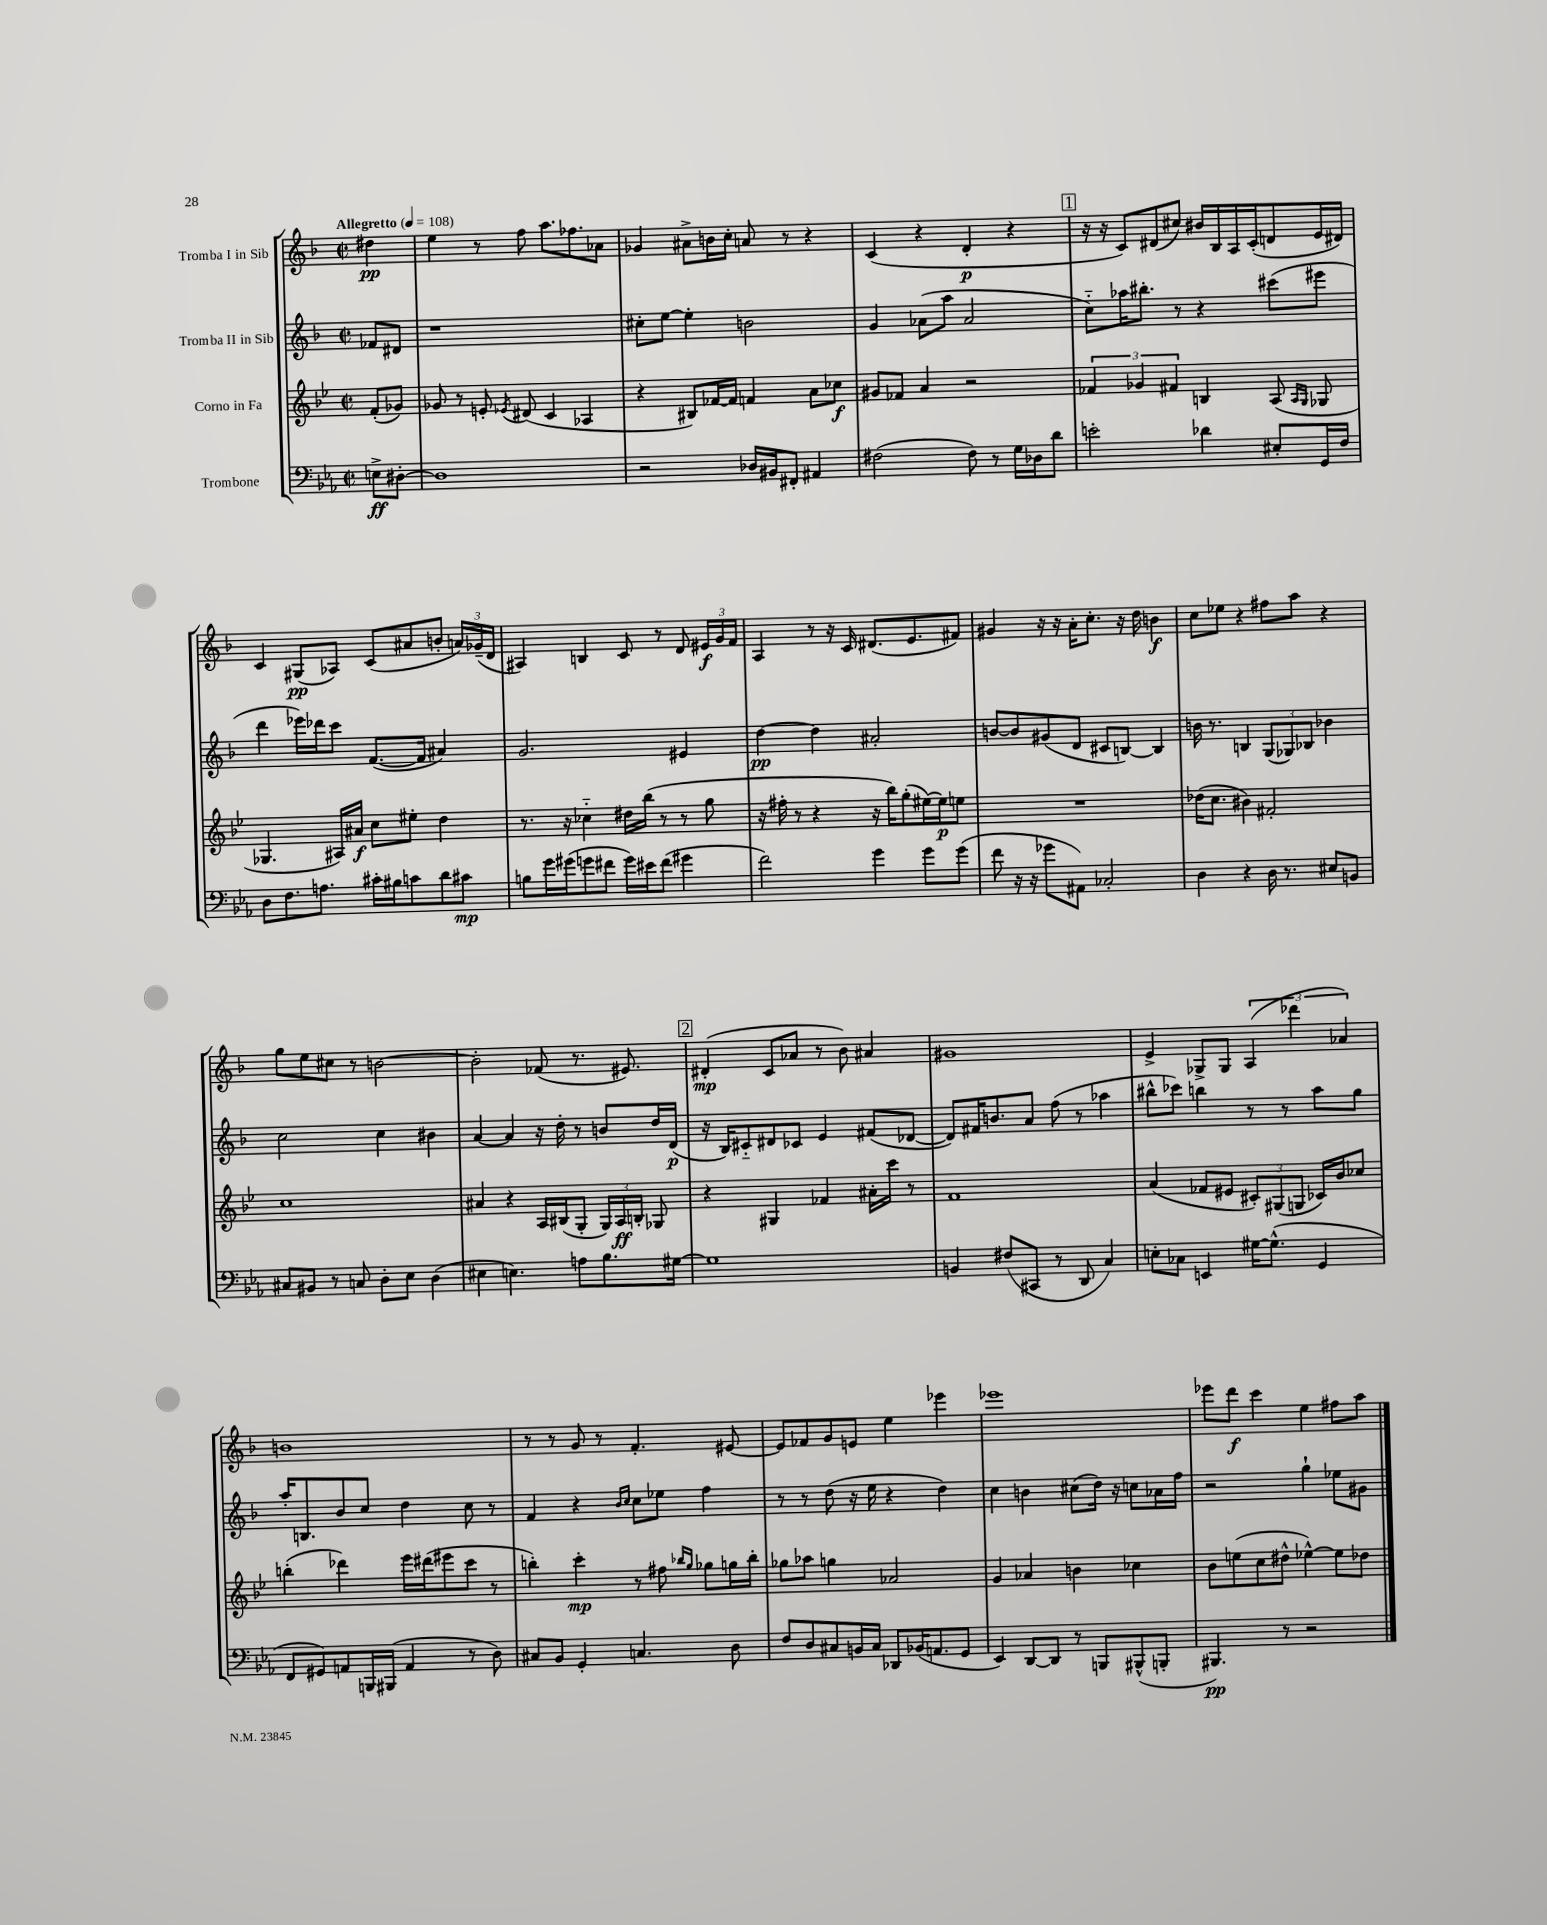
<<
\new StaffGroup <<
\new Staff = "s0" \with { instrumentName = "Tromba I in Sib" } {
    \clef treble \key f \major \defaultTimeSignature \time 2/2 \partial 4 \tempo "Allegretto" 4 = 108
    \autoBeamOff dis''4\pp |
    e''4 r8 f''8 a''8.[ fes''8. aes'8] |
    ges'4 ais'8[-> b'16 c''16]-. a'8 r8 r4 |
    c'4( r4 d'4-.\p r4 |
    \mark \markup { \box "1" } r16 r16 c'8[) dis'8( cis''8]) bis'16[ bes16 a16 c'16-.( d'8 e'16 dis'16]) |
    c'4 gis8[\pp( aes8]) c'8[( ais'8 b'8]-. \tuplet 3/2 { a'16[) ges'16--( d'16] } |
    ais4) b4 c'8 r8 d'8 \tuplet 3/2 { eis'16[\f g'16 f'16] } |
    a4 r8 r16 c'16 dis'8.[( e'8. fis'8]) |
    gis'4 r16 r16 a'16[-. c''8.]-. r16 d''16 b'4\f |
    c''8[ ees''8] r4 fis''8[ a''8] r4 |
    g''8[ e''8 cis''8] r8 b'2~ |
    b'2-. fes'8( r8. eis'8.) |
    \mark \markup { \box "2" } dis'4-.\mp( c'8[ aes'8] r8 bes'8) ais'4 |
    gis'1 |
    e'4-> ges8[-> ges8] \tuplet 3/2 { a4( des'''4 aes'4) } |
    b'1 |
    r8 r8 g'8 r8 f'4.-. eis'8~ |
    eis'8[ fes'8 g'8 e'8] e''4 ees'''4 |
    ees'''1 |
    ees'''8[ d'''8]\f c'''4 e''4 fis''8[ a''8] \bar "|." |
}
\new Staff = "s1" \with { instrumentName = "Tromba II in Sib" } {
    \clef treble \key f \major \defaultTimeSignature \time 2/2 \partial 4
    \autoBeamOff fes'8[ dis'8] |
    r1 |
    cis''8[-. e''8]~ e''4-. b'2 |
    g'4 aes'8[( a''8] aes'2 |
    \mark \markup { \box "1" } c''8[-_) aes''16 bis''8.]-. r8 r4 cis'''8[( eis'''8] |
    d'''4 ees'''16[) des'''16 c'''8] f'8.[~( f'16] ais'4) |
    g'2. eis'4 |
    d''4~\pp d''4 ais'2-. |
    b'8[~ b'8 gis'8( d'8] cis'8[ b8]~) b4 |
    b'16 r8. b4 \tuplet 3/2 { g8[( ges8) bes8] } bes'4 |
    c''2 c''4 bis'4 |
    a'4~ a'4 r16 d''16-. r8 b'8[ d''16 d'16]\p( |
    \mark \markup { \box "2" } r16 bes16[) cis'8-_ dis'8 ces'8] e'4 fis'8[( des'8]~ |
    des'8[) fis'16 b'8. a'8] f''8( r8 aes''4 |
    bis''8[-^ ces'''8]) b''4 r8 r8 a''8[ g''8] |
    a''16[-. b8. bes'8 c''8] d''4 c''8 r8 |
    f'4 r4 \grace { bes'16[ c''16] } c''8[ ees''8] f''4 |
    r8 r8 d''8( r16 e''16 r4 d''4) |
    c''4 b'4 cis''8[( d''16]) r16 c''8[ aes'16 f''16] |
    r2 g''4-! ees''8[ gis'8] \bar "|." |
}
\new Staff = "s2" \with { instrumentName = "Corno in Fa" } {
    \clef treble \key bes \major \defaultTimeSignature \time 2/2 \partial 4
    \autoBeamOff f'8[-.( ges'8]) |
    ges'8 r8 e'8-. \acciaccatura { ees'8 } dis'8( c'4 aes4 |
    r4 bis8[) fes'16~ fes'16] f'4 a'8[ ces''8]\f |
    gis'8[ fes'8] a'4 r2 |
    \mark \markup { \box "1" } \tuplet 3/2 { fes'4 ges'4 fis'4 } b4 a8( \grace { a16[ g16] } ges8 |
    ges4. ais16[) ais'16]\f c''8[ eis''8]-. d''4 |
    r8. r16 ces''4-_ dis''16[ bes''16]( r8 r8 g''8 |
    r16 fis''16-. r8 r4 r16 bes''16[) g''8-.( eis''16~) eis''16\p e''8] |
    R1 |
    des''16[( c''8.] bis'4) fis'2-. |
    c''1 |
    ais'4 r4 a16[ bis16( g8]-. \tuplet 3/2 { g16[) a16\ff b16]-. } ges8 |
    \mark \markup { \box "2" } r4 gis4 fes'4 ais'16[-. c'''16] r8 |
    f'1 |
    a'4( fes'8[ eis'8] \tuplet 3/2 { cis'8[-.) gis8( g8] } ces'16[) bes'16 ces''8] |
    b''4-.( des'''4) ees'''16[ dis'''16( eis'''8 c'''8] r8 |
    b''4-.) c'''4-.\mp r8 fis''8 \grace { bes''16[ g''16] } ges''8[ g''16 bes''16]-. |
    ges''8[ aes''8] g''4 aes'2 |
    g'4 aes'4 b'4 ces''4 |
    bes'8[ e''8( c''8 dis''8]-^ ees''4~-^) ees''8[ des''8] \bar "|." |
}
\new Staff = "s3" \with { instrumentName = "Trombone" } {
    \clef bass \key ees \major \defaultTimeSignature \time 2/2 \partial 4
    \autoBeamOff e8[->\ff dis8]~-. |
    dis1 |
    r2 des16[ bis,16 fis,8]-. ais,4 |
    fis2( fis8) r8 g16[ des16 d'8] |
    \mark \markup { \box "1" } e'2-. des'4 eis8[-. g,16 f16] |
    d8[ f8. a8.] cis'16[-. bis16 c'8 d'8 cis'8]\mp |
    b8[ g'16 gis'16( g'8 fis'8] g'16[) eis'16 fis'8]( gis'4 |
    f'2) g'4 g'8[ g'8]( |
    f'8 r16 r16 ges'8[ ais,8]) ces2-. |
    d4 r4 d16 r8. eis8[ b,8] |
    cis8[ bis,8] r8 c8 d8[-. ees8] d4( |
    eis4 e4.) a8[ bes8. gis16]~ |
    \mark \markup { \box "2" } gis1 |
    b,4 fis8[( cis,8] r8 d,8 c4) |
    e8[-. ces8] e,4 gis16[~ gis8.]-^( g,4 |
    f,8[ gis,8) a,8 b,,16 bis,,16]( a,4 r8 d8) |
    cis8[ bes,8] g,4-. c4. d8 |
    f8[ d8 cis8 b,16 cis16] des,8[ bes,16( a,8. g,8] |
    ees,4) d,8[~ d,8] r8 b,,8[ bis,,8-^( b,,8]-. |
    bis,,4.\pp) r8 r2 \bar "|." |
}
>>
>>
\layout { \context { \Score \remove "Bar_number_engraver" } }
